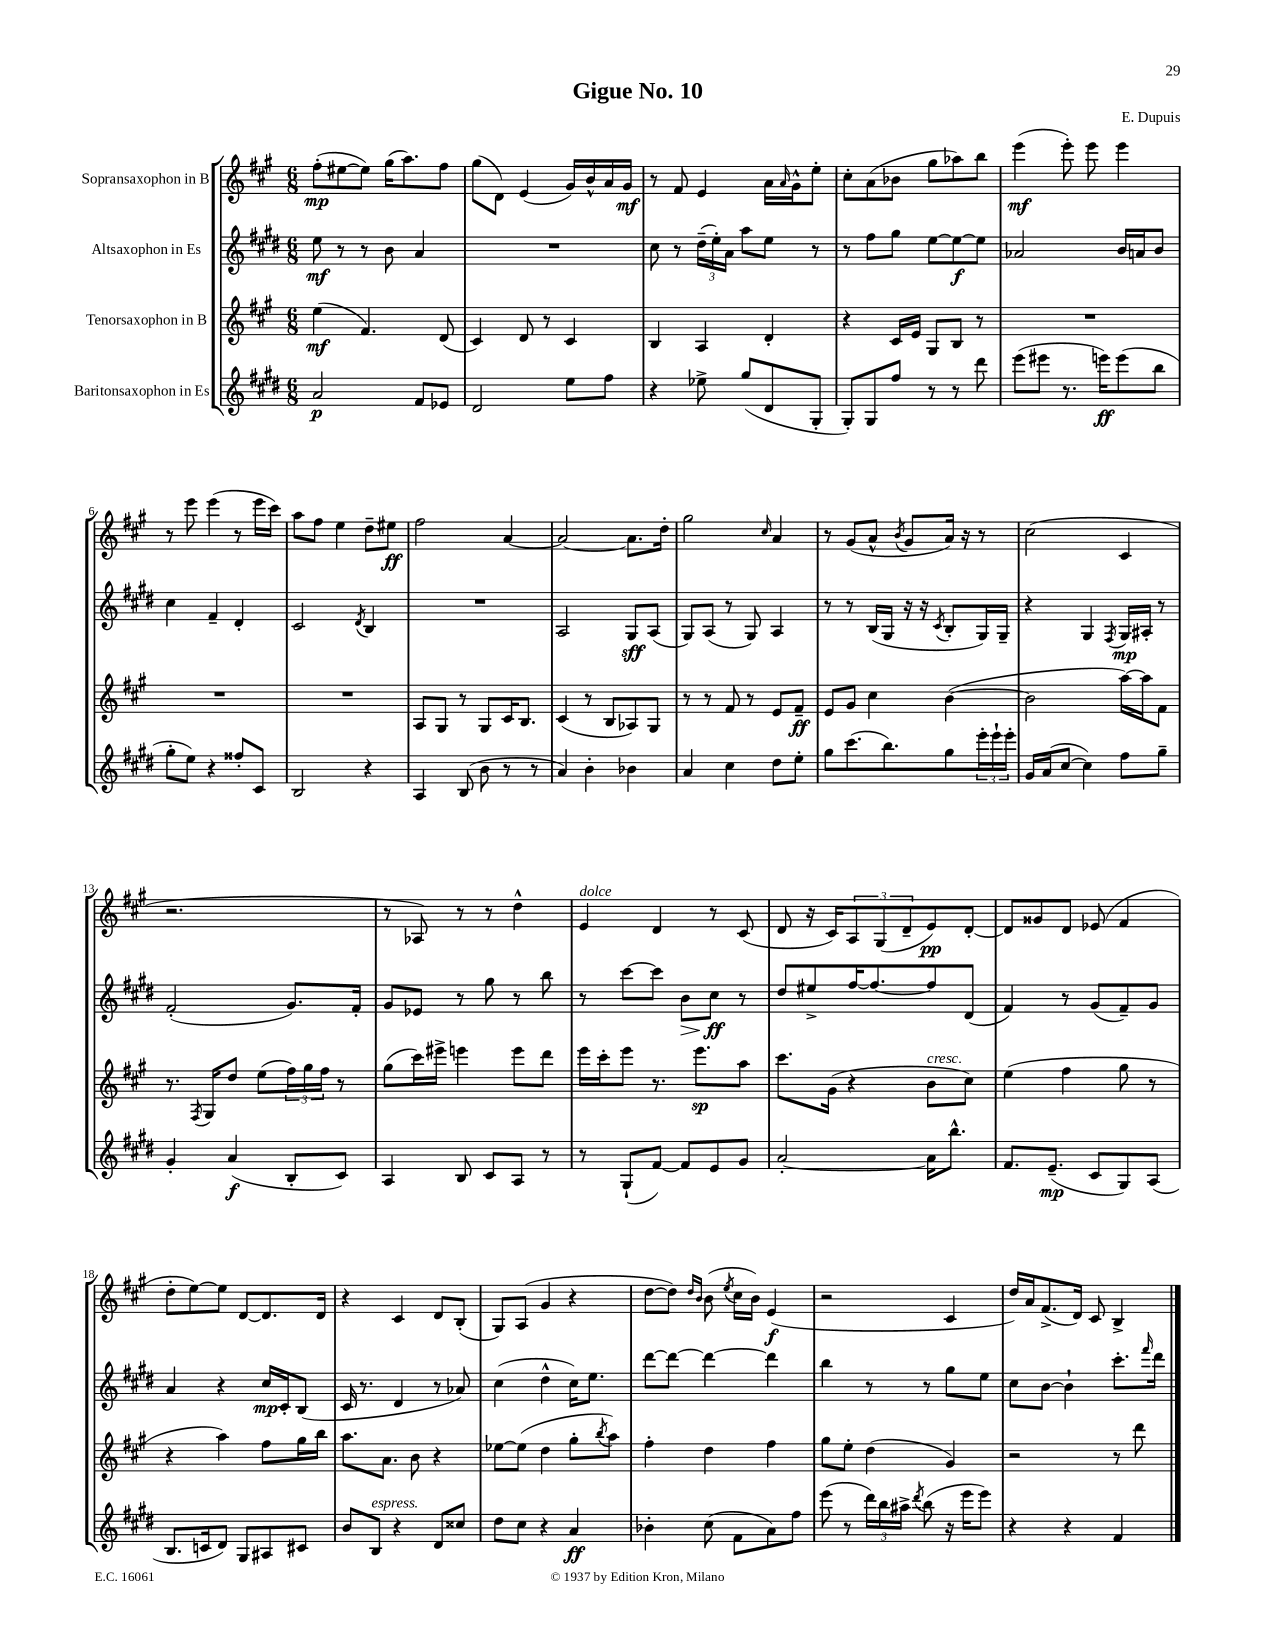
\header { title = "Gigue No. 10" composer = "E. Dupuis" }
<<
\new StaffGroup <<
\new Staff = "s0" \with { instrumentName = "Sopransaxophon in B" } {
    \clef treble \key a \major \numericTimeSignature \time 6/8
    fis''8-.\mp( eis''8~ eis''8) gis''16( a''8.) fis''8 |
    gis''8( d'8) e'4( gis'16) b'16-^ a'16 gis'16\mf |
    r8 fis'8 e'4 a'16 \grace { a'16 } gis'16-^ e''8-. |
    cis''8-. a'8( bes'8 gis''8 aes''8) b''8 |
    e'''4\mf( e'''8-.) e'''8 e'''4 |
    r8 e'''8 e'''4( r8 e'''16 cis'''16) |
    a''8 fis''8 e''4 d''8-- eis''8\ff |
    fis''2 a'4~ |
    a'2~ a'8. d''16-. |
    gis''2 \grace { cis''16 } a'4 |
    r8 gis'8( a'8-^ \acciaccatura { b'8 } gis'8 a'16) r16 r8 |
    cis''2( cis'4 |
    r2. |
    r8 aes8) r8 r8 d''4-^ |
    e'4^\markup { \italic "dolce" } d'4 r8 cis'8( |
    d'8 r16 cis'16) \tuplet 3/2 { a8 gis8( d'8-- } e'8\pp) d'8~-. |
    d'8 gisis'8 d'8 ees'8( fis'4 |
    d''8-. e''8~) e''8 d'8~ d'8. d'16 |
    r4 cis'4 d'8 b8-.( |
    gis8) a8( gis'4 r4 |
    d''8~ d''8) \grace { d''16 b'16 } b'8( \acciaccatura { e''8 } cis''16 b'16) e'4\f( |
    r2 cis'4 |
    d''16) a'16 fis'8.->( d'16) cis'8 b4-> \bar "|." |
}
\new Staff = "s1" \with { instrumentName = "Altsaxophon in Es" } {
    \clef treble \key e \major \numericTimeSignature \time 6/8
    e''8\mf r8 r8 b'8 a'4 |
    R2. |
    cis''8 r8 \tuplet 3/2 { dis''16--( e''16-.) a'16 } a''8 e''8 r8 |
    r8 fis''8 gis''8 e''8~ e''8~\f e''8 |
    aes'2 b'16 a'16 b'8 |
    cis''4 fis'4-- dis'4-. |
    cis'2 \acciaccatura { dis'8 } b4 |
    R2. |
    a2 gis8\sff a8( |
    gis8) a8( r8 gis8) a4 |
    r8 r8 b16( gis16 r16 r16 \acciaccatura { cis'8 } b8-. gis16) gis16-- |
    r4 gis4 \acciaccatura { fis8 } gis16\mp ais16-. r8 |
    fis'2-.( gis'8.) fis'16-. |
    gis'8 ees'8 r8 gis''8 r8 b''8 |
    r8 cis'''8~ cis'''8 b'8\> cis''8\ff\! r8 |
    dis''8 eis''8-> fis''16~ fis''8.~ fis''8 dis'8( |
    fis'4) r8 gis'8( fis'8--) gis'8 |
    a'4 r4 cis''16\mp cis'16-. b8( |
    cis'16 r8. dis'4 r8 aes'8) |
    cis''4( dis''4-^ cis''16) e''8. |
    dis'''8~ dis'''8~ dis'''4~ dis'''4 |
    b''4 r8 r8 gis''8 e''8 |
    cis''8 b'8~ b'4-! cis'''8.-. \grace { fis'''16 } dis'''16 \bar "|." |
}
\new Staff = "s2" \with { instrumentName = "Tenorsaxophon in B" } {
    \clef treble \key a \major \numericTimeSignature \time 6/8
    e''4\mf( fis'4.) d'8( |
    cis'4) d'8 r8 cis'4 |
    b4 a4 d'4-. |
    r4 cis'16 e'16 gis8 b8 r8 |
    R2. |
    R2. |
    R2. |
    a8 gis8 r8 gis8 cis'16 b8. |
    cis'4( r8 b8 aes8) gis8 |
    r8 r8 fis'8 r8 e'8 fis'8--\ff |
    e'8 gis'8 cis''4 b'4~( |
    b'2 a''16~) a''16 fis'8 |
    r8. \acciaccatura { fis8 } gis16 d''8 e''8( \tuplet 3/2 { fis''16) gis''16 fis''16 } r8 |
    gis''8( cis'''16) eis'''16-> e'''4 e'''8 d'''8 |
    e'''16 cis'''16-. e'''8 r8. e'''8.\sp a''8 |
    cis'''8. gis'16( r4 b'8^\markup { \italic "cresc." } cis''8) |
    e''4( fis''4 gis''8 r8 |
    r4 a''4) fis''8 gis''16 b''16 |
    a''8. a'8. b'8 r4 |
    ees''8~ ees''8( d''4 gis''8-. \acciaccatura { b''8 } a''8) |
    fis''4-. d''4 fis''4 |
    gis''8 e''8-. d''4( gis'4) |
    r2 r8 d'''8 \bar "|." |
}
\new Staff = "s3" \with { instrumentName = "Baritonsaxophon in Es" } {
    \clef treble \key e \major \numericTimeSignature \time 6/8
    a'2\p fis'8 ees'8 |
    dis'2 e''8 fis''8 |
    r4 ees''8-> gis''8( dis'8 gis8-. |
    gis8-.) gis8 fis''8 r8 r8 dis'''8 |
    e'''8( eis'''8 r8. e'''16\ff) e'''8( b''8 |
    gis''8-. e''8) r4 fisis''8-. cis'8 |
    b2 r4 |
    a4 b8( b'8 r8 r8 |
    a'4) b'4-. bes'4 |
    a'4 cis''4 dis''8 e''8-. |
    gis''8 cis'''8.( b''8.) gis''8 \tuplet 3/2 { e'''16-. e'''16-! e'''16-. } |
    gis'16 a'16( cis''8~ cis''4) fis''8 gis''8-- |
    gis'4-. a'4\f( b8-. cis'8) |
    a4 b8 cis'8 a8 r8 |
    r8 gis8-!( fis'8~) fis'8 e'8 gis'8 |
    a'2~-. a'16 b''8.-^ |
    fis'8. e'8.--\mp( cis'8 gis8) a8( |
    b8. c'16 dis'8) gis8 ais8 cis'8 |
    b'8 b8^\markup { \italic "espress." } r4 dis'8 cisis''8 |
    dis''8 cis''8 r4 a'4\ff |
    bes'4-. cis''8( fis'8 a'8) fis''8 |
    e'''8( r8 \tuplet 3/2 { dis'''16) b''16 ais''16-> } \acciaccatura { dis'''8 } b''8( r16 e'''16 e'''8) |
    r4 r4 fis'4 \bar "|." |
}
>>
>>
